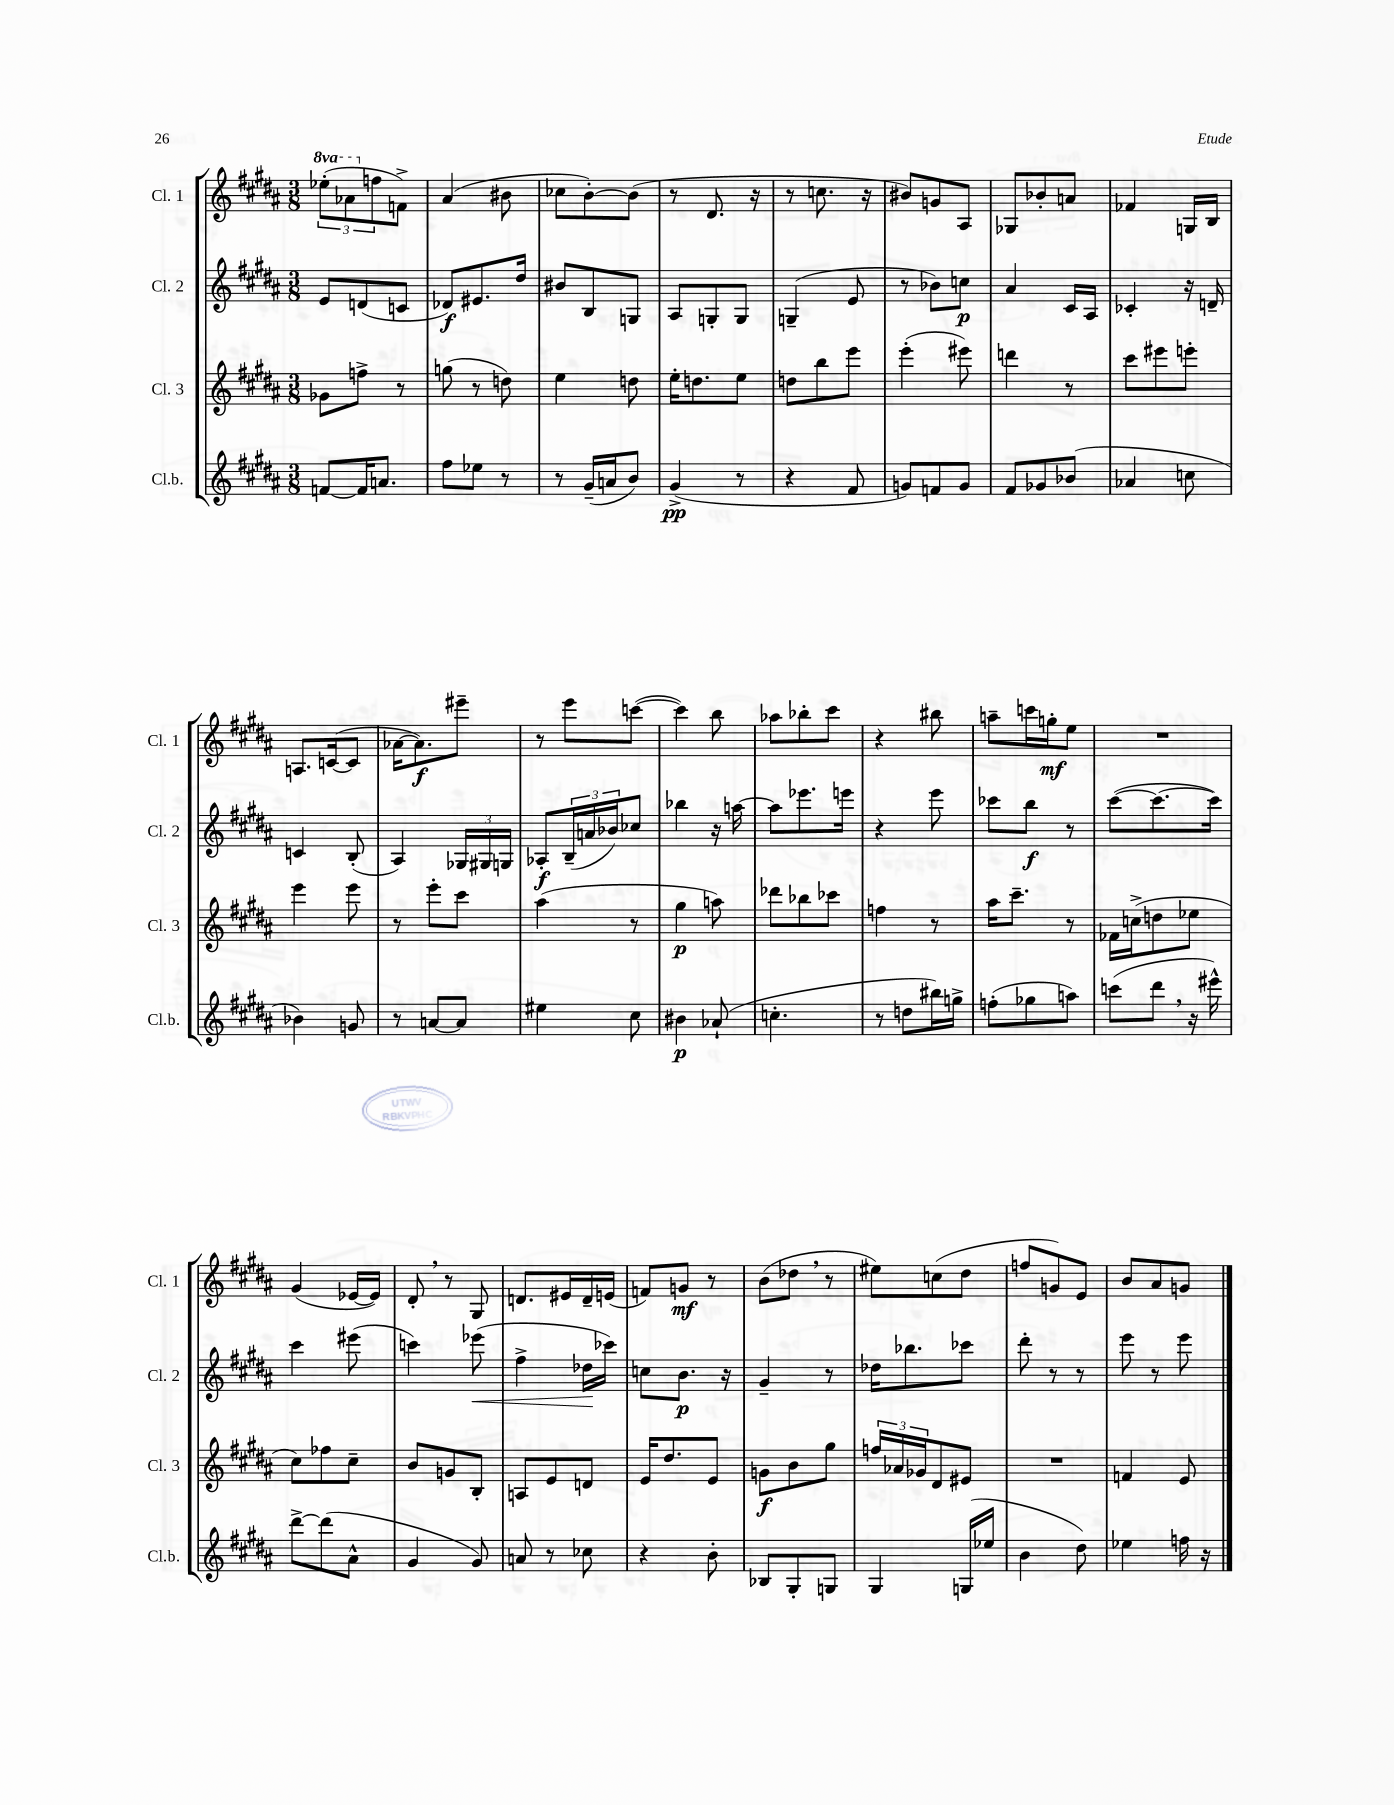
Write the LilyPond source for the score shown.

<<
\new StaffGroup <<
\new Staff = "s0" \with { instrumentName = "Cl. 1" shortInstrumentName = "Cl. 1" } {
    \clef treble \key b \major \numericTimeSignature \time 3/8 \set Staff.ottavationMarkups = #ottavation-simple-ordinals
    \tuplet 3/2 { \ottava #1 ees'''8-.( aes''8 \ottava #0 f''8 } f'8->) |
    ais'4( bis'8 |
    ces''8 b'8~-.) b'8( |
    r8 dis'8. r16 |
    r8 c''8. r16 |
    bis'8) g'8 ais8 |
    ges8 bes'8-. a'8 |
    fes'4 g16 b16 |
    a8. c'16~( c'8 |
    aes'16~ aes'8.\f) eis'''8-- |
    r8 e'''8 c'''8~( |
    c'''4) b''8 |
    aes''8 bes''8-. cis'''8 |
    r4 bis''8 |
    a''8-- c'''16 g''16-.\mf e''8 |
    R4. |
    gis'4( ees'16~ ees'16) |
    dis'8-. \breathe r8 gis8 |
    d'8. eis'16 d'16-- e'16( |
    f'8) g'8\mf r8 |
    b'8( des''8 \breathe r8 |
    eis''8) c''8( dis''8 |
    f''8 g'8) e'8 |
    b'8 ais'8 g'8 \bar "|." |
}
\new Staff = "s1" \with { instrumentName = "Cl. 2" shortInstrumentName = "Cl. 2" } {
    \clef treble \key b \major \numericTimeSignature \time 3/8
    e'8 d'8( c'8 |
    des'8\f) eis'8. dis''16 |
    bis'8 b8 g8 |
    ais8 g8-. g8 |
    g4--( e'8 |
    r8 bes'8) c''8\p |
    ais'4 cis'16 ais16 |
    ces'4-. r16 d'16-- |
    c'4 b8-.( |
    ais4) \tuplet 3/2 { ges16 gis16 g16 } |
    aes8-.\f \tuplet 3/2 { b16--( a'16 bes'16) } ces''8 |
    bes''4 r16 a''16~ |
    a''8 ees'''8. e'''16 |
    r4 e'''8 |
    ces'''8 b''8\f r8 |
    cis'''8~( cis'''8.~ cis'''16) |
    cis'''4 eis'''8( |
    c'''4) ees'''8\<( |
    fis''4-> des''16\! ces'''16) |
    c''8 b'8.\p r16 |
    gis'4-- r8 |
    des''16 bes''8. ces'''8 |
    dis'''8-. r8 r8 |
    e'''8 r8 e'''8 \bar "|." |
}
\new Staff = "s2" \with { instrumentName = "Cl. 3" shortInstrumentName = "Cl. 3" } {
    \clef treble \key b \major \numericTimeSignature \time 3/8
    ges'8 f''8-> r8 |
    g''8( r8 d''8) |
    e''4 d''8 |
    e''16-. d''8. e''8 |
    d''8 b''8 e'''8 |
    e'''4-.( eis'''8) |
    d'''4 r8 |
    cis'''8 eis'''8 e'''8-. |
    e'''4 e'''8 |
    r8 e'''8-. cis'''8 |
    ais''4( r8 |
    gis''4\p a''8) |
    des'''8 bes''8 ces'''8 |
    f''4 r8 |
    ais''16 cis'''8.-- r8 |
    fes'16 c''16->( d''8 ees''8 |
    cis''8) fes''8 cis''8-- |
    b'8 g'8 b8-. |
    a8 e'8 d'8 |
    e'16 dis''8. e'8 |
    g'8\f b'8 gis''8 |
    \tuplet 3/2 { f''16 aes'16 ges'16 } dis'8 eis'8 |
    R4. |
    f'4 e'8 \bar "|." |
}
\new Staff = "s3" \with { instrumentName = "Cl.b." shortInstrumentName = "Cl.b." } {
    \clef treble \key b \major \numericTimeSignature \time 3/8
    f'8~ f'16 a'8. |
    fis''8 ees''8 r8 |
    r8 gis'16--( a'16 b'8) |
    gis'4->\pp( r8 |
    r4 fis'8 |
    g'8) f'8 g'8 |
    fis'8 ges'8 bes'8( |
    aes'4 c''8 |
    bes'4) g'8 |
    r8 a'8~ a'8 |
    eis''4 cis''8 |
    bis'4\p aes'8-!( |
    c''4.-. |
    r8 d''8 bis''16) g''16-> |
    f''8-.( ges''8 a''8) |
    c'''8( dis'''8 \breathe r16 eis'''16-^) |
    dis'''8~-> dis'''8( ais'8-^ |
    gis'4 gis'8) |
    a'8 r8 ces''8 |
    r4 b'8-. |
    bes8 gis8-. g8 |
    gis4 g16( ees''16 |
    b'4 dis''8) |
    ees''4 f''16 r16 \bar "|." |
}
>>
>>
\layout { \context { \Score \remove "Bar_number_engraver" } }
